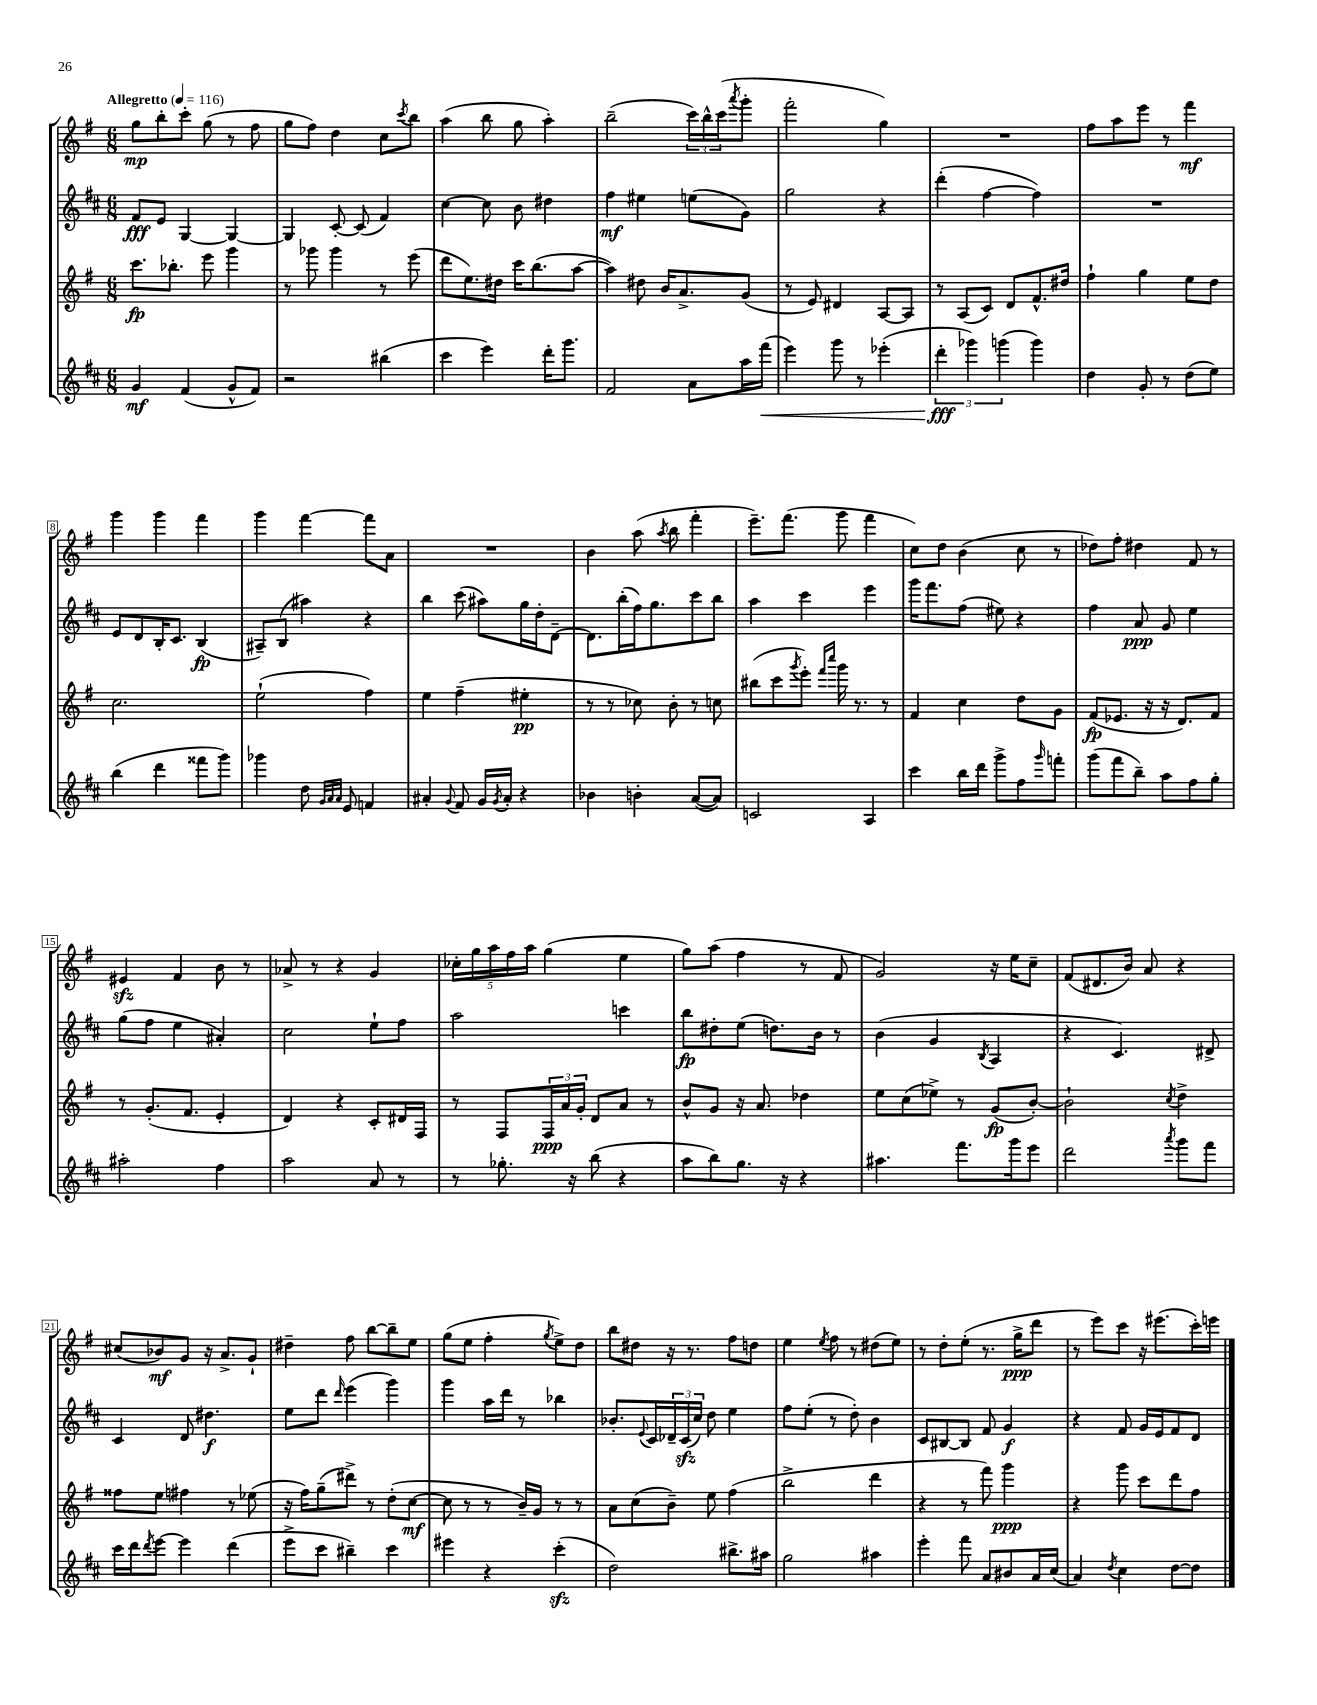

**kern	**kern	**kern	**kern
*staff4	*staff3	*staff2	*staff1
*clefG2	*clefG2	*clefG2	*clefG2
*k[f#c#]	*k[f#]	*k[f#c#]	*k[f#]
*M6/8	*M6/8	*M6/8	*M6/8
*MM116	*MM116	*MM116	*MM116
4g	8.ccc	8f#	8gg
.	.	8e	8bb'
.	8.bb-'	.	.
(4f#	.	[4G	8ccc'
.	8eee	.	(8gg
8g^^	4ggg	4G_	8r
8f#)	.	.	8ff#
=	=	=	=
2r	8r	4G]	8gg
.	8ggg-	.	8ff#)
.	4ggg-	[8c#'	4dd
.	.	(8c#]	.
(4bb#	8r	4f#)	8cc
.	.	.	8qccc
.	(8eee	.	8bb
=	=	=	=
4ccc#	8ddd	[4cc#	(4aa
.	8.ee)	.	.
4eee)	.	8cc#]	8bb
.	16dd#	.	.
.	16ccc	8b	8gg
.	(8.bb	.	.
16ddd'	.	4dd#	4aa')
8.ggg	.	.	.
.	[8aa	.	.
=	=	=	=
2f#	4aa])	4ff#	(2bb~
.	8dd#	4ee#	.
.	16b	.	.
.	8.a^	.	.
8a	.	(8ee	24ccc)
.	.	.	24bb^^
.	.	.	(24ccc
.	.	.	8qaaa
16aa	(8g	8g)	8ggg'
(16fff#	.	.	.
=	=	=	=
4eee)	8r	2gg	2fff#'
.	8e)	.	.
8ggg	4d#	.	.
8r	.	.	.
(4eee-'	[8A	4r	4gg)
.	8A]	.	.
=	=	=	=
6ddd'	8r	(4ddd'	2.r
.	(8A	.	.
6ggg-)	.	.	.
.	8c)	[4ff#	.
(6ggg	.	.	.
.	8d	.	.
4ggg)	8.f#^^	4ff#])	.
.	16dd#	.	.
=	=	=	=
4dd	4ff#`	2.r	8ff#
.	.	.	8aa
8g'	4gg	.	8eee
8r	.	.	8r
(8dd	8ee	.	4fff#
8ee)	8dd	.	.
=	=	=	=
(4bb	2.cc	8e	4ggg
.	.	8d	.
4ddd	.	16B'	4ggg
.	.	8.c#	.
8fff##	.	(4B	4fff#
8ggg)	.	.	.
=	=	=	=
4ggg-	(2ee`	8A#~)	4ggg
.	.	(8B	.
8dd	.	4aa#)	[4fff#
32qqg	.	.	.
32qqa	.	.	.
32qqa	.	.	.
8e	.	.	.
4f	4ff#)	4r	8fff#]
.	.	.	8a
=	=	=	=
4a#'	4ee	4bb	2.r
8qqg	.	.	.
8f#	(4ff#~	(8ccc#	.
16g	.	8aa#)	.
8qg	.	.	.
16a#'	.	.	.
4r	4ee#'	16gg	.
.	.	16dd'	.
.	.	[8d~	.
=	=	=	=
4b-	8r	8.d]	4b
.	8r	.	.
.	.	(16bb'	.
4b'	8cc-)	16ff#)	(8aa
.	.	8.gg	.
.	.	.	8qaa
.	8b'	.	8bb
([8a	8r	8ccc#	4fff#'
8a])	8cc	8bb	.
=	=	=	=
2c	(8bb#	4aa	8.eee~)
.	8ccc	.	.
.	.	.	(8.fff#
.	8qggg	.	.
.	8eee')	4ccc#	.
.	16qqfff#	.	.
.	16qqcccc	.	.
.	16ggg	.	8ggg
.	8.r	.	.
4A	.	4eee	4fff#
.	8r	.	.
=	=	=	=
4ccc#	4f#	16ggg	8cc)
.	.	8.fff#	.
.	.	.	8dd
16bb	4cc	(8ff#	(4b
16ddd	.	.	.
8ggg^	.	8ee#)	.
8ff#	8dd	4r	8cc
16qqggg	.	.	.
8fff'	8g	.	8r
=	=	=	=
(8ggg	(8f#	4ff#	8dd-)
8fff#	8.e-	.	8ff#'
8bb~)	.	8a	4dd#
.	16r	.	.
8aa	16r	8g	.
.	8.d)	.	.
8ff#	.	4ee	8f#
8gg'	8f#	.	8r
=	=	=	=
2aa#'	8r	(8gg	4e#
.	(8.g'	8ff#	.
.	.	4ee	4f#
.	8.f#	.	.
4ff#	4e'	4a#')	8b
.	.	.	8r
=	=	=	=
2aa	4d)	2cc#	8a-^
.	.	.	8r
.	4r	.	4r
8a	8c'	8ee`	4g
8r	16d#	8ff#	.
.	16F#	.	.
=	=	=	=
8r	8r	2aa	20cc-'
.	.	.	20gg
.	.	.	20aa
8.gg-'	8F#	.	.
.	.	.	20ff#
.	.	.	20aa
.	24F#	.	(4gg
.	24a	.	.
16r	.	.	.
.	24g'	.	.
(8bb	8d	.	.
4r	8a	4ccc	4ee
.	8r	.	.
=	=	=	=
8aa	8b^^	8bb	8gg)
8bb)	8g	8dd#'	(8aa
8.gg	16r	(8ee	4ff#
.	8.a	.	.
.	.	8.dd)	.
16r	.	.	.
4r	4dd-	.	8r
.	.	16b	.
.	.	8r	8f#
=	=	=	=
4.aa#	8ee	(4b	2g)
.	(8cc	.	.
.	8ee-^)	4g	.
8.fff#	8r	.	.
.	.	8qB	.
.	(8g	4A	16r
16ggg	.	.	16ee
8eee	[8b')	.	8cc~
=	=	=	=
2ddd	2b`]	4r	(8f#
.	.	.	8.d#
.	.	4.c#)	.
.	.	.	16b)
.	.	.	8a
8qaaa	8qcc	.	.
8ggg	4dd^	.	4r
8fff#	.	8d#^	.
=	=	=	=
16ccc#	8ff##	4c#	(8cc#
16ddd	.	.	.
8qddd	.	.	.
[8eee	8ee	.	8b-)
4eee]	4ff#	8d	8g
.	.	4.dd#	16r
.	.	.	8.a^
(4ddd	8r	.	.
.	(8ee-	.	8g`
=	=	=	=
8eee^	16r	8ee	4dd#~
.	16ff#)	.	.
8ccc#	(8gg~	8ddd	.
.	.	16qqddd	.
4bb#~)	8ddd#^)	(4eee	8ff#
.	8r	.	[8bb
4ccc#	(8dd'	4ggg)	8bb~]
.	[8cc	.	8ee
=	=	=	=
4eee#	8cc]	4ggg	(8gg
.	8r	.	8ee
4r	8r	16aa	4ff#'
.	.	16ddd	.
.	16b~)	8r	.
.	16g	.	.
.	.	.	8qgg
(4ccc#'	8r	4bb-	8ee^)
.	8r	.	8dd
=	=	=	=
2dd)	8a	8.b-'	8bb
.	(8cc	.	8dd#
.	.	8qqe	.
.	.	16c#	.
.	8b~)	24d-~	16r
.	.	(24c#	.
.	.	.	8.r
.	.	24cc#)	.
.	8ee	8dd	.
8.bb#^	(4ff#	4ee	8ff#
.	.	.	8dd
16aa#	.	.	.
=	=	=	=
2gg	2bb^	8ff#	4ee
.	.	(8ee'	.
.	.	.	8qee
.	.	8r	8ff#
.	.	8dd')	8r
4aa#	4ddd	4b	(8dd#
.	.	.	8ee)
=	=	=	=
4eee'	4r	8c#	8r
.	.	[8B#	8dd'
8fff#	8r	8B#]	(8ee'
8a	8fff#)	8f#	8.r
8b#	4ggg	4g	.
.	.	.	16gg^
16a	.	.	8ddd
(16cc#	.	.	.
=	=	=	=
4a)	4r	4r	8r
.	.	.	8eee)
8qdd	.	.	.
4cc#	8ggg	8f#	8ccc
.	8ccc	16g	16r
.	.	16e	(8.eee#
[8dd	8ddd	8f#	.
8dd]	8ff#	8d	16ccc')
.	.	.	16eee
==	==	==	==
*-	*-	*-	*-
